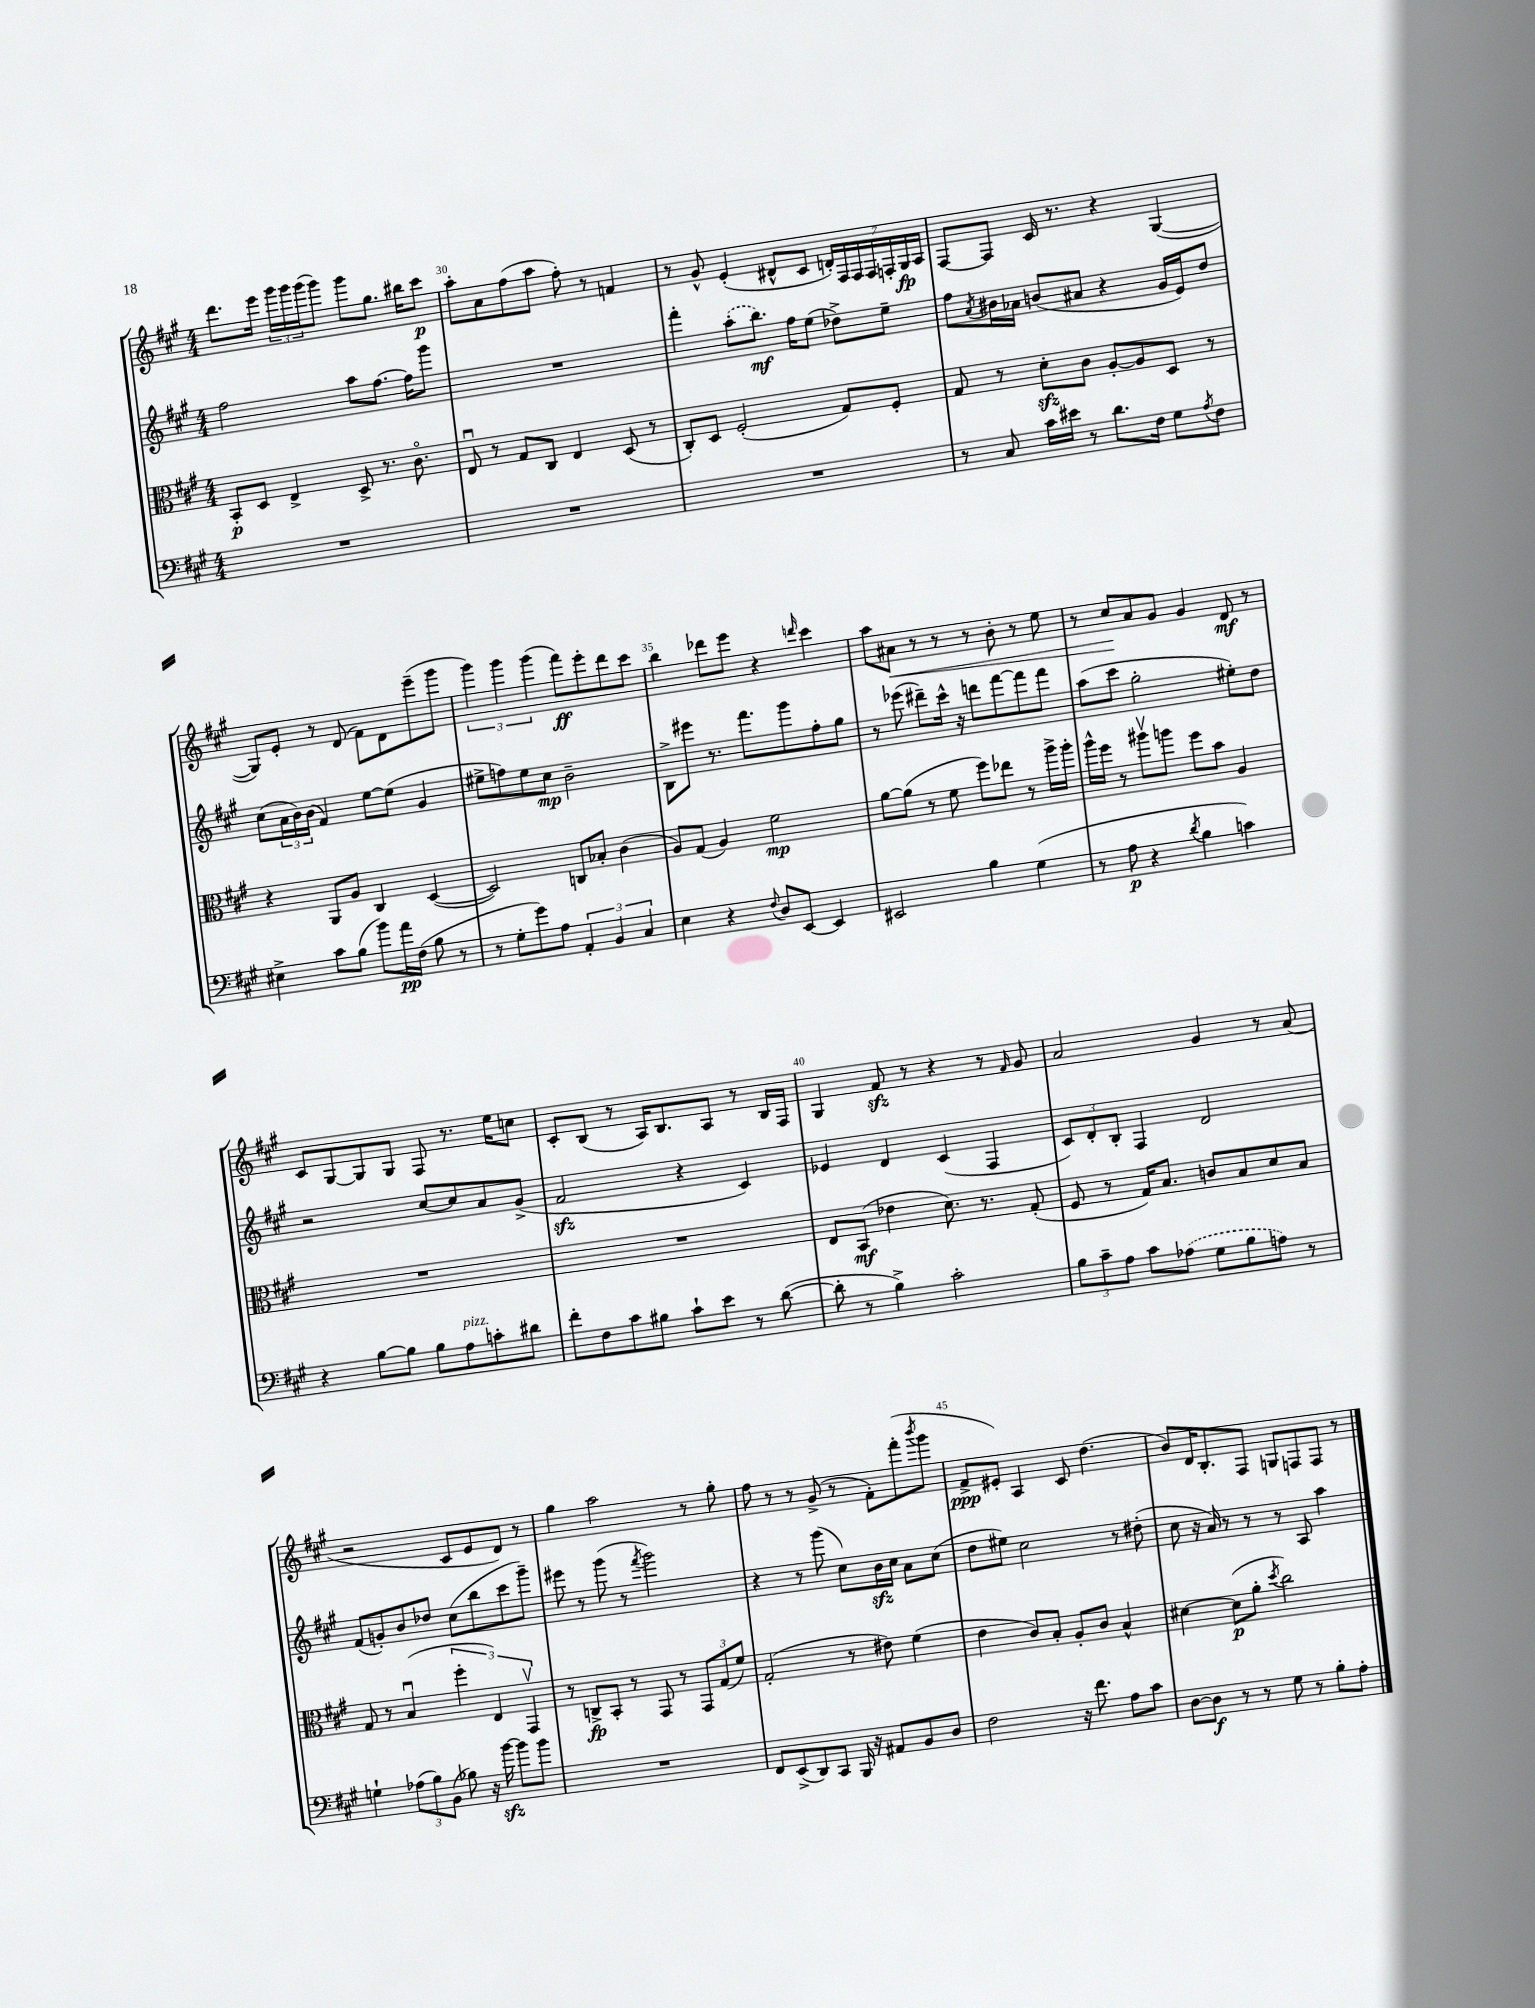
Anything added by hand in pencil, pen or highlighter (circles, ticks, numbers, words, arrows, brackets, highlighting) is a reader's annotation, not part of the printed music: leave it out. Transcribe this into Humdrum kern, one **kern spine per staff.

**kern	**kern	**kern	**kern
*staff4	*staff3	*staff2	*staff1
*clefF4	*clefC3	*clefG2	*clefG2
*k[f#c#g#]	*k[f#c#g#]	*k[f#c#g#]	*k[f#c#g#]
*M4/4	*M4/4	*M4/4	*M4/4
1r	8BB'/L	2ff#\	8.ddd\L
.	8D/J	.	.
.	.	.	16eee\Jk
.	4E^/	.	24ggg#\LL
.	.	.	24ggg#\
.	.	.	(24ggg#\J
.	.	.	8ggg#\J)
.	8D^/	8aa\L	8ggg#\L
.	8.r	[8.ff#\J	8.gg#\J
.	8.c#o\	16ff#\]LK	16bb#\LK
.	.	8ggg#\J	8ccc#\J
=	=	=	=
1r	8Eu/	1r	8aa'\L
.	8r	.	8a\
.	8G#/L	.	(8ff#\
.	8C#/J	.	8aa\J
.	4E/	.	8ff#'\)
.	.	.	8r
.	(8D/	.	4f/
.	8r	.	.
=	=	=	=
1r	8C#'/L)	4fff#'\	8r
.	8D/J	.	8g#^^/
.	(2F#'/	(8aa'\L	(4e'/
.	.	8.bb\J)	.
.	.	.	8d#^^/L
.	.	16ff#\LK	.
.	.	(8ee\J	8c#/J
.	8G#/L)	8dd-^\L)	28d'/LL)
.	.	.	28F#/
.	.	.	28F#/
.	.	.	28F#/
.	8F#'/J	8ee~\J	.
.	.	.	28F'/
.	.	.	28G#/
.	.	.	28A/JJ
=	=	=	=
8r	8G#/	8ff#\L	[8F#/L
.	.	8qa/	.
8C#/	8r	16b#\L	8F#/]J
.	.	16a-\JJ	.
16c#\LL	8d'\L	(8b/L	16c#/
16e#\JJ	.	.	8.r
8r	8c#\J	8a#/J	.
8.d\L	[8A'/L	4r	4r
.	8A/]	.	.
16F#\Jk	.	.	.
8G#\L	8D/J	16g#/LL	([4G#/
.	.	16e/J)	.
8qA/	.	.	.
8F#\J	8r	8dd/J	.
=	=	=	=
4E#^\	4r	(8cc#\L	8G#/]L)
.	.	24a\L	8e'/J
.	.	24b\)	.
.	.	(24b\JJ	.
8c#\L	8AA/L	4f#/)	8r
(8B\J	8A/J	.	(8d/
8b\L)	4C#/	[8ee\L	8f#\L)
16a\L	.	(8ee\]J	8d\
(16F#\JJ	.	.	.
8B\	([4D/	4g#/	(8eee~\
8r	.	.	8ggg#\J
=	=	=	=
8r	2D/])	8ee#^\L	6ggg#\)
8G#'\L	.	8ff\)	.
.	.	.	6ggg#\
8g#\)	.	8ee#\	.
.	.	.	(6ggg#\
8A\J	.	8cc#\J	.
6AA'/	8C/L	2b~\	8fff#\L)
.	8B-'/J	.	8eee'\
6BB/	.	.	.
.	(4c#\	.	8ddd\
6C#/	.	.	.
.	.	.	8ccc#\J
=	=	=	=
4E\	8A/L)	8B^\L	4bb\
.	(8G#/J	8eee#\J	.
4r	4A/)	8.r	8ddd-\L
.	.	.	8eee\J
.	.	8.fff#\L	.
8qqF#/	.	.	.
8D/L	2f#\	.	4r
[8EE/J	.	8ggg#\	.
.	.	.	16qqddd/
4EE/]	.	8ff#'\	4ccc#\
.	.	8gg#\J	.
=	=	=	=
2EE#/	[8a\L	8r	8aa\L
.	(8a\]J	(8eee-\	8a#\J
.	8r	8ddd#~\L)	8r
.	8f#\	16ccc#^^\Jk	8r
.	.	16r	.
4B\	8ff#\L)	8ddd\L	8r
.	8ee-\J	[8fff#\	8b'\
(4G#\	8r	8fff#\]	8r
.	16aa^\LL	8fff#\J	8ee\
.	16aa'\JJ	.	.
=	=	=	=
8r	16aa^^\LL	(8aa\L	8r
.	16ff#\JJ	.	.
8A\	8r	8ccc#\J	8cc#/L
4r	8aa#v\L	2gg#'\	8a/
.	8aa\J	.	8g#/J
8qd/	.	.	.
4B\	8ff#\L	.	4g#/
.	8b\J	.	.
4c\)	4A/	8ee#'\L)	8d/
.	.	8dd\J	8r
=	=	=	=
4r	1r	2r	8c#/L
.	.	.	[8G#/
[8B\L	.	.	8G#/]
8B\]J	.	.	8G#/J
8B\L	.	[8cc#/L	8F#/
8A\	.	8cc#/]	8.r
8c'\	.	8a/	.
.	.	.	16ee\LK
8d#\J	.	(8g#^/J	8cc\J
=	=	=	=
8f#'\L	1r	2f#/	8c#'/L
8F#\	.	.	(8B/J
8c#\	.	.	8r
8B#\J	.	.	16A/LK)
.	.	.	8.B/
8c#`\L	.	4r	.
8e\J	.	.	8A/J
8r	.	4c#/)	8r
([8d\	.	.	16B/LL
.	.	.	16F#/JJ
=	=	=	=
8d'\]	8E/L	4e-/	4G#/
8r	(8BB/J	.	.
4B^\)	4e-\	4d/	8f#/
.	.	.	8r
2c#'\	8.d\)	(4c#/	4r
.	8.r	.	.
.	.	4F#/	8r
.	.	.	16qqf#/
.	(8G#'/	.	8g#/
=	=	=	=
12B\L	8F#/	12c#/L)	2a/
12c#~\	.	12d'/	.
.	8r	.	.
12A\J	.	12B'/J	.
8c#\L	16G#/LK)	4F#/	.
.	8.B/J	.	.
(8A-\J	.	.	.
8G#\L	8c/L	2d/	4g#/
8B\	8B/	.	.
8A\J)	8d/	.	8r
8r	8B/J	.	(8a/
=	=	=	=
4G`\	8G#/	(8f#/L	2r
.	8r	8g'/)	.
(12A-\L	(4Bu/	8b/	.
12B\)	.	.	.
.	.	8dd-/J	.
(12BB\J	.	.	.
8B-\)	6ff#'\	(8cc#\L	8c#/L
16r	.	8bb\	8e/
.	6E/)	.	.
[16b\	.	.	.
8b\]L	.	8ccc#\	8d/J)
.	6GG#v/	.	.
8b\J	.	8ggg#~\J)	8r
=	=	=	=
1r	8r	8eee#\	4gg#\
.	8C^/L	8r	.
.	8BB'/J	(8ggg#\	2aa\
.	8r	8r	.
.	.	8qfff#/	.
.	8GG#/	2ggg#\)	.
.	8r	.	.
.	12GG#/L	.	8r
.	(12G#/	.	.
.	.	.	8gg#'\
.	12f#/J)	.	.
=	=	=	=
8FF#/L	(2G#'/	4r	8ff#\
(8EE^/	.	.	8r
8DD/)	.	8r	8r
8CC#/J	.	(8ggg#\	(8g#^/
16BBB/	8r	8cc#\L)	8r
16r	.	.	.
8AA#/L	8e#\)	16b\L	8f#'\L)
.	.	16cc#\JJ	.
8BB/	(4f#\	8a\L	(8fff#'\
.	.	.	8qbbb/
8D/J	.	(8cc#\J	8ggg#\J
=	=	=	=
2F#\	4e\	8dd\L	8f#^/L
.	.	8ee#\J)	8e#'/J)
.	8c#/L)	2cc#\	4A/
.	8B'/J	.	.
16r	8A'/L	.	8c#/
8.f#\	.	.	.
.	8c#/J	.	(4.dd\
8A\L	4B^^/	8r	.
8c#\J	.	(8dd#'\	.
=	=	=	=
[8D\L	[4d#\	8cc#\	8b/L)
8D\]J	.	16r	16d/K
.	.	16a/)	8.B'/
8r	(8d#\]L	8r	.
8r	8a'\J	8r	8F#/J
.	8qdd/	.	.
8G#\	2cc#\)	8r	8G/L
8r	.	8A/	8F/
8B'\L	.	4aa\	8F/J
8A'\J	.	.	8r
==	==	==	==
*-	*-	*-	*-
